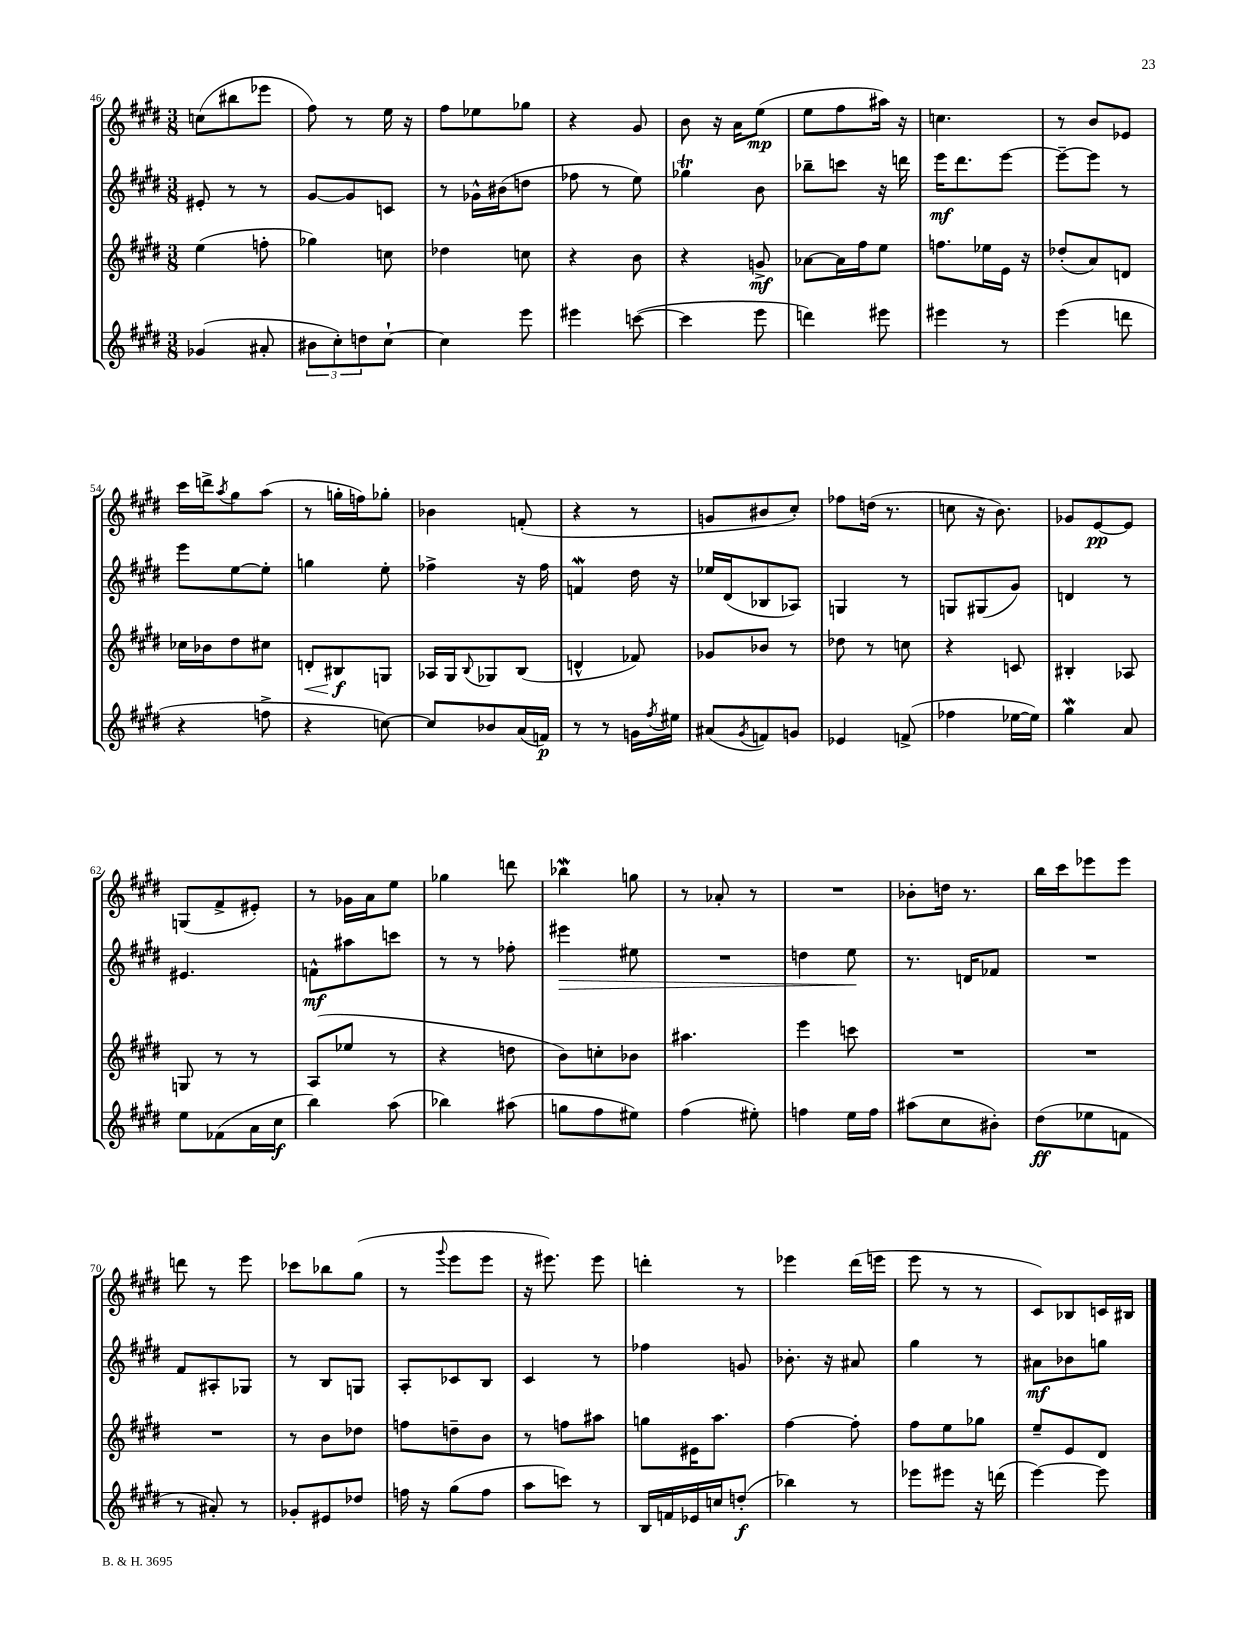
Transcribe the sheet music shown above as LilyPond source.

<<
\new StaffGroup <<
\new Staff = "s0" {
    \clef treble \key e \major \numericTimeSignature \time 3/8
    c''8( bis''8 ees'''8 |
    fis''8) r8 e''16 r16 |
    fis''8 ees''8 ges''8 |
    r4 gis'8 |
    b'8 r16 a'16 e''8\mp( |
    e''8 fis''8 ais''16) r16 |
    c''4. |
    r8 b'8 ees'8 |
    cis'''16 d'''16-> \acciaccatura { a''8 } gis''8 a''8( |
    r8 g''16-. f''16) ges''8-. |
    bes'4 f'8-.( |
    r4 r8 |
    g'8 bis'8 cis''8-.) |
    fes''8 d''16( r8. |
    c''8 r16 b'8.) |
    ges'8 e'8~\pp e'8 |
    g8( fis'8-> eis'8-.) |
    r8 ges'16 a'16 e''8 |
    ges''4 d'''8 |
    bes''4\mordent g''8 |
    r8 aes'8-. r8 |
    R4. |
    bes'8-. d''16 r8. |
    b''16 cis'''16 ees'''8 ees'''8 |
    d'''8 r8 e'''8 |
    ces'''8 bes''8 gis''8( |
    r8 \appoggiatura { gis'''8 } e'''8 e'''8 |
    r16 eis'''8.) eis'''8 |
    d'''4-. r8 |
    ees'''4 dis'''16( e'''16 |
    e'''8 r8 r8 |
    cis'8) bes8 c'16 bis16 \bar "|." |
}
\new Staff = "s1" {
    \clef treble \key e \major \numericTimeSignature \time 3/8
    eis'8-. r8 r8 |
    gis'8~ gis'8 c'8 |
    r8 ges'16-^ bis'16( d''8 |
    fes''8 r8 e''8) |
    ges''4\trill b'8 |
    bes''8-- c'''8 r16 d'''16 |
    e'''16\mf dis'''8. e'''8~ |
    e'''8~-- e'''8 r8 |
    e'''8 e''8~ e''8-. |
    g''4 e''8-. |
    fes''4-> r16 fes''16 |
    f'4\mordent dis''16 r16 |
    ees''16 dis'16( bes8 aes8) |
    g4 r8 |
    g8 gis8( gis'8) |
    d'4 r8 |
    eis'4. |
    f'8-^\mf ais''8 c'''8 |
    r8 r8 fes''8-. |
    eis'''4\> eis''8 |
    R4. |
    d''4 e''8\! |
    r8. d'16 fes'8 |
    R4. |
    fis'8 ais8-. ges8 |
    r8 b8 g8 |
    a8-. ces'8 b8 |
    cis'4 r8 |
    fes''4 g'8 |
    bes'8.-. r16 ais'8 |
    gis''4 r8 |
    ais'8\mf bes'8 g''8 \bar "|." |
}
\new Staff = "s2" {
    \clef treble \key e \major \numericTimeSignature \time 3/8
    e''4( f''8-. |
    ges''4) c''8 |
    des''4 c''8 |
    r4 b'8 |
    r4 g'8->\mf |
    aes'8~ aes'16 fis''16 e''8 |
    f''8. ees''16 e'16 r16 |
    des''8-.( a'8) d'8 |
    ces''16 bes'16 dis''8 cis''8 |
    d'8-.\< bis8\f\! g8 |
    aes16 gis16 \appoggiatura { b8 } ges8 b8( |
    d'4-^ fes'8) |
    ges'8 bes'8 r8 |
    des''8 r8 c''8 |
    r4 c'8 |
    bis4-. aes8 |
    g8 r8 r8 |
    a8( ees''8 r8 |
    r4 d''8 |
    b'8) c''8-. bes'8 |
    ais''4. |
    e'''4 c'''8 |
    R4. |
    R4. |
    R4. |
    r8 b'8 des''8 |
    f''8 d''8-- b'8 |
    r8 f''8 ais''8 |
    g''8 eis'16 a''8. |
    fis''4~ fis''8-. |
    fis''8 e''8 ges''8 |
    e''8-- e'8 dis'8 \bar "|." |
}
\new Staff = "s3" {
    \clef treble \key e \major \numericTimeSignature \time 3/8
    ges'4( ais'8-. |
    \tuplet 3/2 { bis'8 cis''8-.) d''8 } cis''8~-! |
    cis''4 e'''8 |
    eis'''4 c'''8~( |
    c'''4 e'''8 |
    d'''4) eis'''8 |
    eis'''4 r8 |
    e'''4( d'''8 |
    r4 f''8-> |
    r4 c''8~) |
    c''8 bes'8 a'16( f'16\p) |
    r8 r8 g'16 \acciaccatura { fis''8 } eis''16 |
    ais'8( \acciaccatura { gis'8 } f'8) g'8 |
    ees'4 f'8->( |
    fes''4 ees''16~ ees''16) |
    gis''4\mordent a'8 |
    e''8 fes'8( a'16 cis''16\f |
    b''4) a''8( |
    bes''4) ais''8( |
    g''8 fis''8 eis''8) |
    fis''4( eis''8-.) |
    f''4 e''16 f''16 |
    ais''8( cis''8 bis'8-.) |
    dis''8\ff( ees''8 f'8 |
    r8 ais'8-.) r8 |
    ges'8-. eis'8 des''8 |
    f''16 r16 gis''8( f''8 |
    a''8 c'''8) r8 |
    b16 f'16 ees'16 c''16 d''8-.\f( |
    bes''4) r8 |
    ees'''8 eis'''8 r16 d'''16( |
    e'''4~) e'''8 \bar "|." |
}
>>
>>
\layout { \context { \Score currentBarNumber = #46 } }
